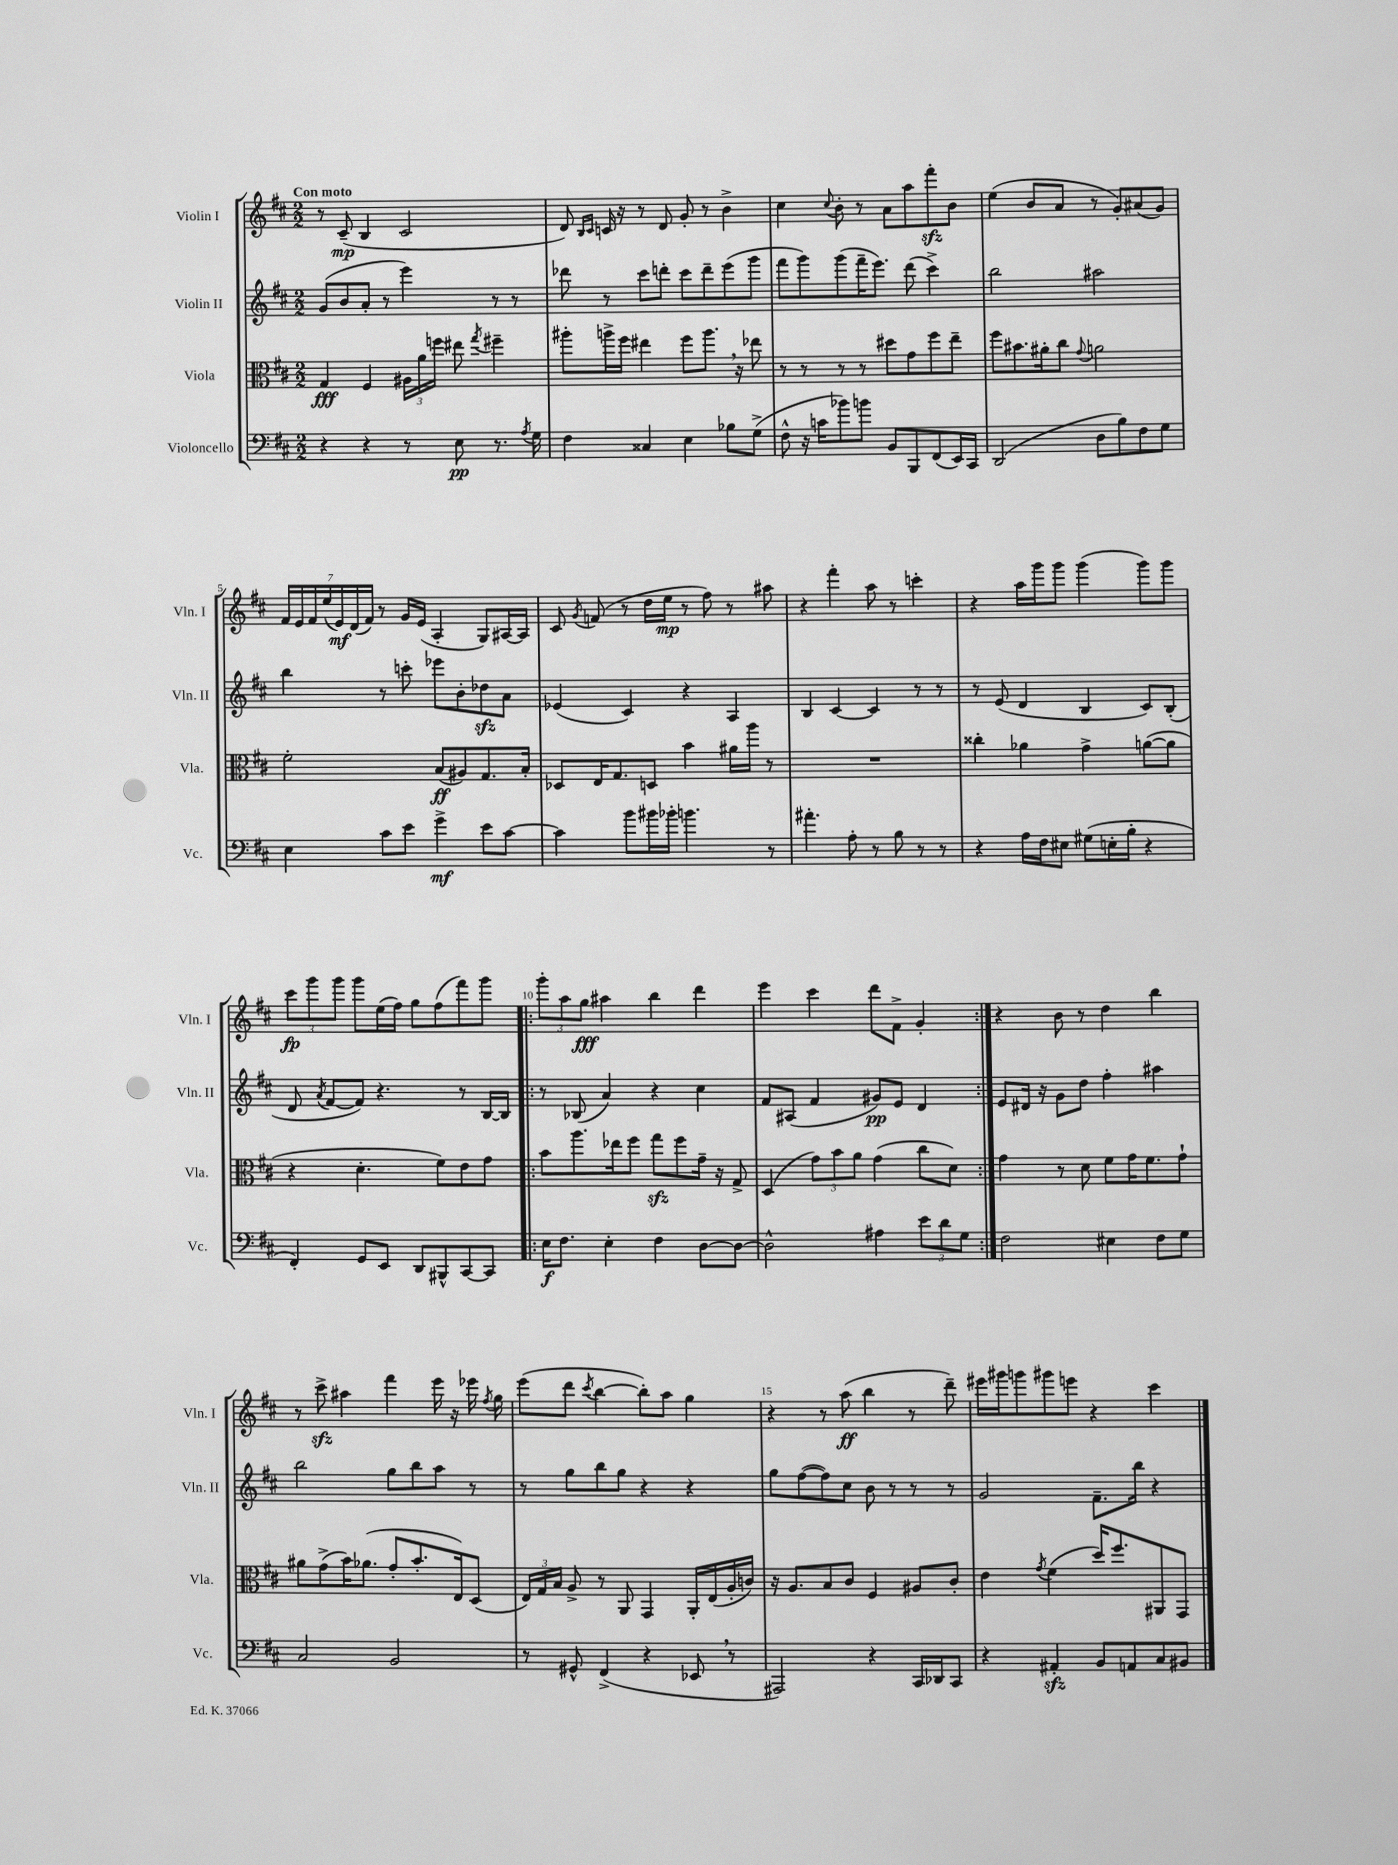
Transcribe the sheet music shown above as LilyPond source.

<<
\new StaffGroup <<
\new Staff = "s0" \with { instrumentName = "Violin I" shortInstrumentName = "Vln. I" } {
    \clef treble \key d \major \numericTimeSignature \time 2/2 \tempo "Con moto"
    \autoBeamOff r8 cis'8--\mp( b4 cis'2 |
    d'8) \grace { b16[ cis'16] } c'16 r16 r8 d'8 g'8-. r8 b'4-> |
    cis''4 \appoggiatura { cis''8 } b'8-. r8 a'8[ a''8 fis'''8-.\sfz b'8] |
    e''4( b'8[ a'8] r8 g'8[-.) ais'8( g'8]) |
    \tuplet 7/4 { fis'16[ e'16 fis'16 e''16( e'16\mf) d'16( fis'16]) } r8 g'16[ e'16]( a4-. g8[) ais16~ ais16] |
    cis'8 \acciaccatura { g'8 } f'8( r8 d''16[ e''16]\mp r8 fis''8) r8 ais''8 |
    r4 fis'''4-. a''8 r8 c'''4-. |
    r4 a''16[ g'''16 g'''8] g'''4( g'''8[) g'''8] |
    \tuplet 3/2 { cis'''8[\fp g'''8 g'''8] } g'''8[ e''16( fis''16]) g''8[ fis''8( fis'''8) g'''8] |
    \repeat volta 2 { \tuplet 3/2 { g'''8[-. a''8 g''8]\fff } ais''4 b''4 d'''4 |
    e'''4 cis'''4 d'''8[ fis'8]-> g'4-. | }
    r4 b'8 r8 d''4 b''4 |
    r8 cis'''8->\sfz ais''4 fis'''4 e'''16 r16 ees'''16 \acciaccatura { fis''8 } g''16 |
    e'''8[( d'''8] \acciaccatura { cis'''8 } b''4~ b''8[-.) a''8] g''4 |
    r4 r8 a''8\ff( b''4 r8 d'''8--) |
    eis'''16[ gis'''16 g'''8 gis'''8 e'''8] r4 cis'''4 \bar "|." |
}
\new Staff = "s1" \with { instrumentName = "Violin II" shortInstrumentName = "Vln. II" } {
    \clef treble \key d \major \numericTimeSignature \time 2/2
    \autoBeamOff g'8[( b'8 a'8]-. r8 e'''4) r8 r8 |
    des'''8 r8 cis'''8[ d'''8]-. cis'''8[ d'''8-- e'''8( g'''8] |
    fis'''8[ g'''8) g'''8( fis'''16-- e'''8.]) d'''8( cis'''4->) |
    b''2 ais''2 |
    b''4 r8 c'''8-. ees'''8[ b'8-. des''8\sfz a'8] |
    ees'4( cis'4) r4 a4 |
    b4 cis'4~ cis'4 r8 r8 |
    r8 e'8( d'4 b4 cis'8[) b8]-.( |
    d'8 \acciaccatura { a'8 } fis'8[~ fis'8]) r4. r8 b16[~ b16] |
    \repeat volta 2 { r8 bes8( a'4) r4 cis''4 |
    fis'8[ ais8]( fis'4 gis'8[\pp) e'8] d'4 | }
    e'8[ dis'16] r16 g'8[ d''8] fis''4-. ais''4 |
    b''2 g''8[ b''8 a''8] r8 |
    r8 g''8[ b''8 g''8] r4 r4 |
    g''8[ fis''8~( fis''8) cis''8] b'8 r8 r8 r8 |
    g'2 fis'8.[-- b''16] r4 \bar "|." |
}
\new Staff = "s2" \with { instrumentName = "Viola" shortInstrumentName = "Vla." } {
    \clef alto \key d \major \numericTimeSignature \time 2/2
    \autoBeamOff g4\fff fis4 \tuplet 3/2 { ais16[ a'16 f''16] } eis''8 \acciaccatura { g''8 } fis''4-- |
    ais''8[-. a''16-> fis''16] eis''4 fis''8[ a''8.] \breathe r16 ees''8 |
    r8 r8 r8 r8 dis''8[ g'8 fis''8 e''8]-- |
    fis''8[ bis'8. ais'16-. cis''8] \appoggiatura { g'8 } a'2 |
    fis'2-. b8[\ff( ais8) g8. b16]-. |
    des8[ e16 g8. d8] b'4 ais'16[ a''16] r8 |
    R1 |
    cisis''4-. aes'4 g'4-> a'8[~( a'8] |
    r4 d'4.-. fis'8[) e'8 g'8] |
    \repeat volta 2 { b'8[ a''8. ees''16 fis''8] g''8[\sfz fis''8 g'16]-- r16 g8-> |
    d4( \tuplet 3/2 { g'8[) b'8 a'8] } g'4( cis''8[ d'8]) | }
    g'4 r8 d'8 fis'8[ g'16 fis'8. g'8]-! |
    ais'8[ g'8->( b'16) aes'8.]( g'8[-. b'8.-. e16) d8]( |
    \tuplet 3/2 { e16[) g16 b16] } a8-> r8 a,8 g,4 a,16[-. e16( a16-. c'16]) |
    r16 a8.[ b8 cis'8] fis4 ais8[ cis'8]-. |
    e'4 \acciaccatura { g'8 } fis'4( d''16[) fis''8. ais,8 g,8] \bar "|." |
}
\new Staff = "s3" \with { instrumentName = "Violoncello" shortInstrumentName = "Vc." } {
    \clef bass \key d \major \numericTimeSignature \time 2/2
    \autoBeamOff r4 r4 r8 e8\pp r8. \acciaccatura { a8 } g16 |
    fis4 cisis4 e4 bes8[ g8]->( |
    fis8-^ r16 c'16[ bes'8) b'8] b,8[ b,,8 fis,8( e,16) cis,16] |
    d,2( d8[ b8) fis8 g8] |
    e4 cis'8[ e'8] g'4->\mf e'8[ cis'8]~ |
    cis'4 b'8[ bis'16 bes'16]-. b'4. r8 |
    ais'4.-. a8-. r8 b8 r8 r8 |
    r4 a16[ fis16 eis8] gis8[( e16-. b16]-. r4 |
    fis,4-.) g,8[ e,8] d,8[ bis,,8-^ cis,8~ cis,8] |
    \repeat volta 2 { e16[\f fis8.] e4-. fis4 d8[~ d8]~ |
    d2-^ ais4 \tuplet 3/2 { e'8[ d'8 g8] } | }
    fis2 eis4 fis8[ g8] |
    cis2 b,2 |
    r8 gis,8-^ fis,4->( r4 ees,8 \breathe r8 |
    ais,,2) r4 cis,16[ des,16 cis,8] |
    r4 ais,4-.\sfz b,8[ a,8 cis8 bis,8] \bar "|." |
}
>>
>>
\layout { \context { \Score \override BarNumber.break-visibility = ##(#f #t #t) barNumberVisibility = #(every-nth-bar-number-visible 5) } }
